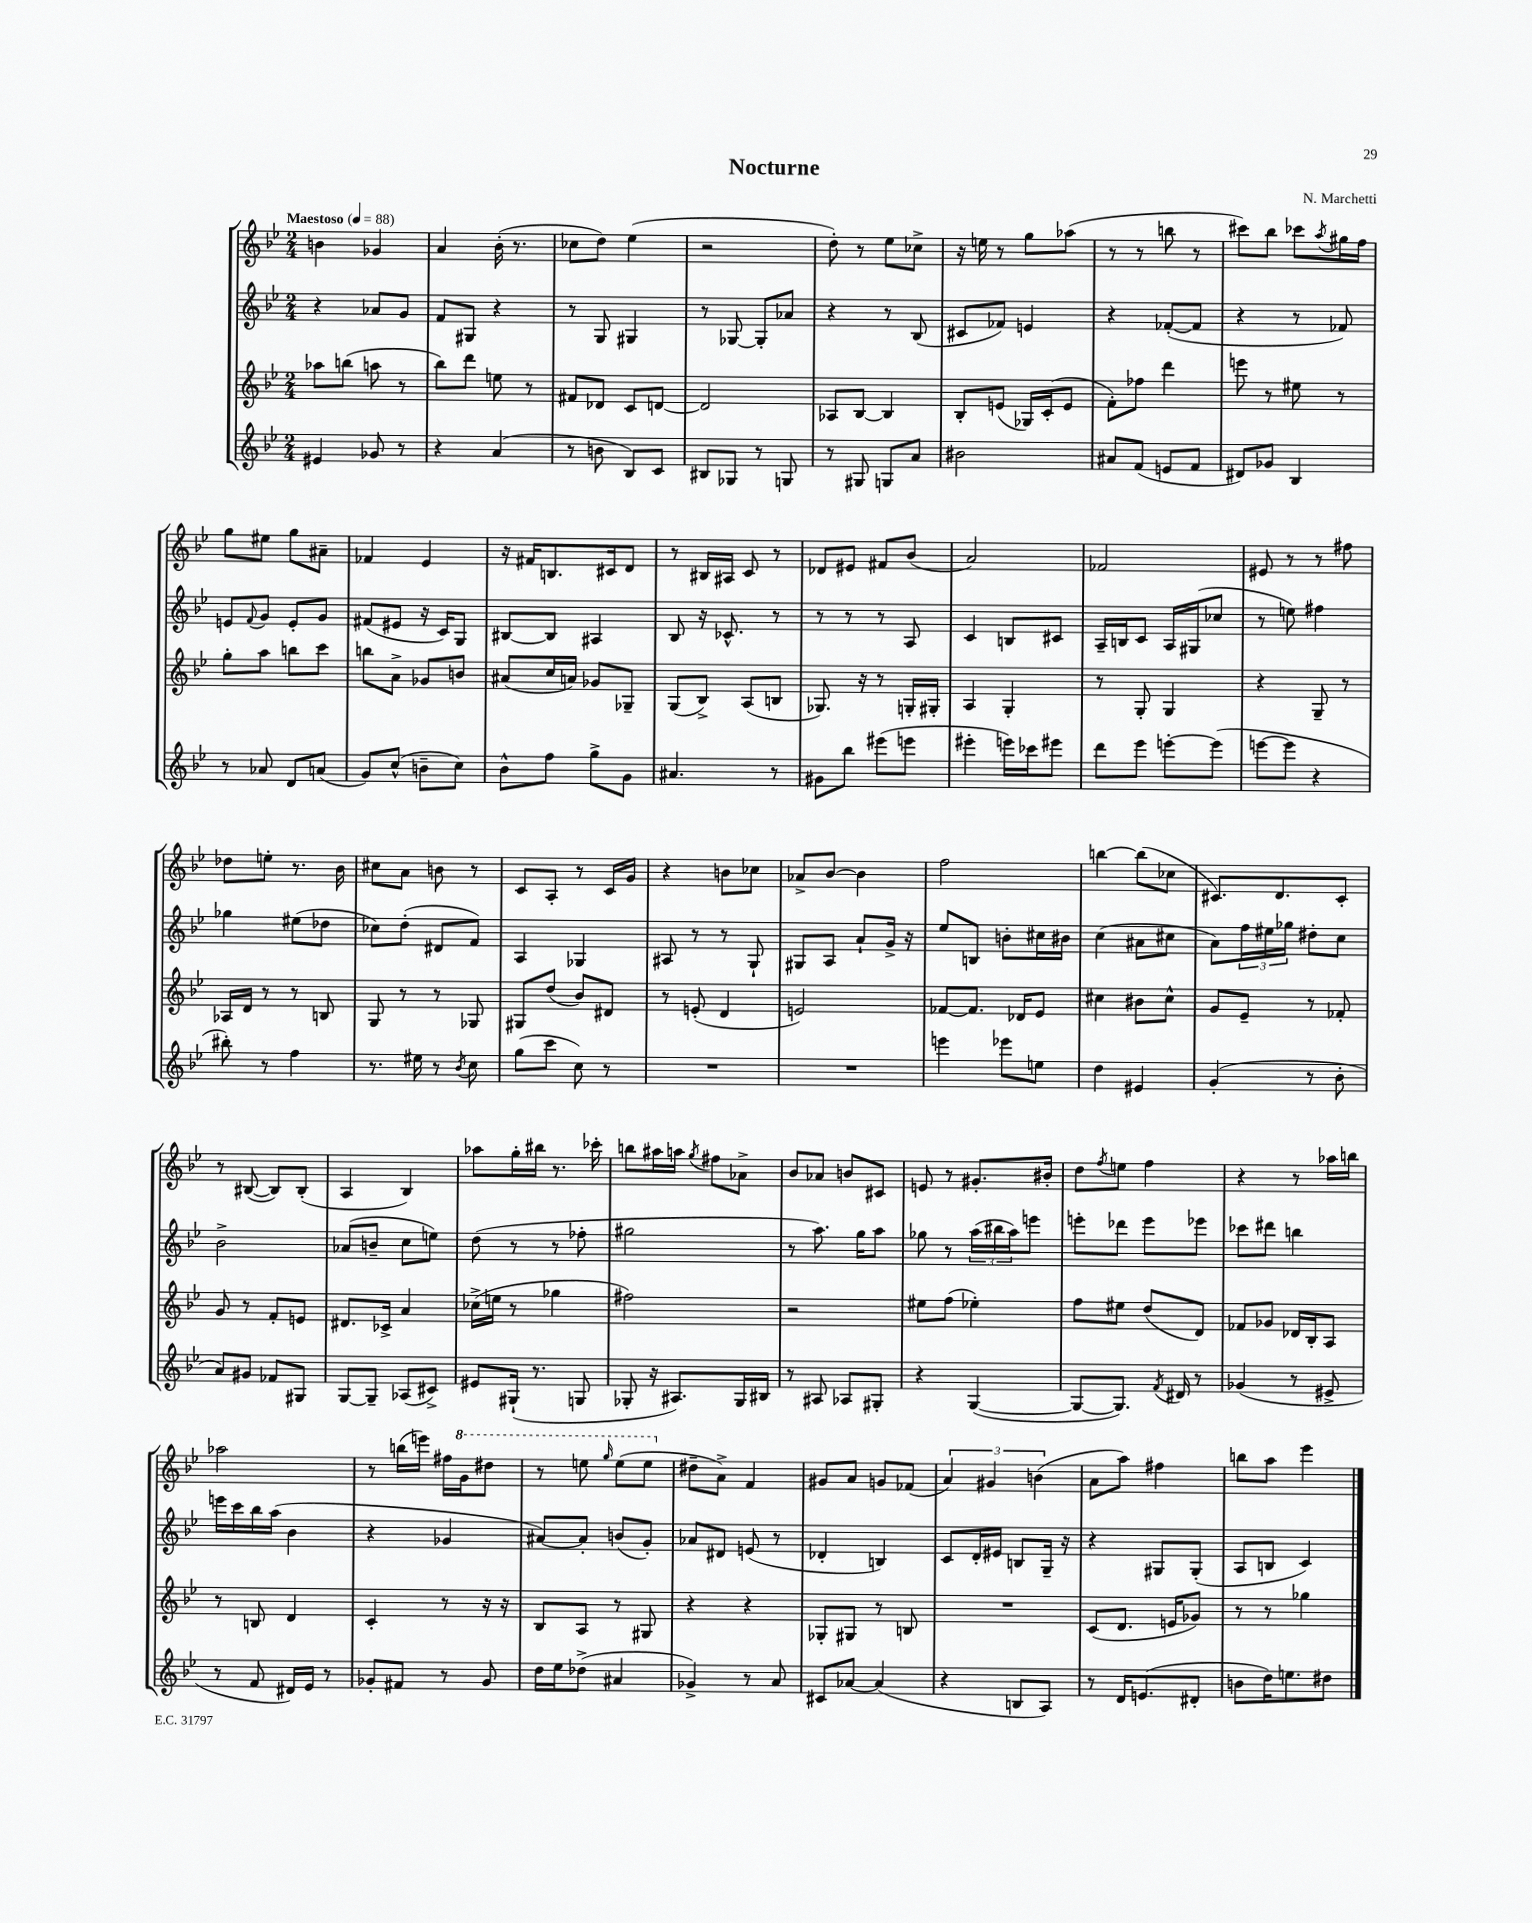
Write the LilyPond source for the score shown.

\header { title = "Nocturne" composer = "N. Marchetti" }
<<
\new StaffGroup <<
\new Staff = "s0" {
    \clef treble \key bes \major \numericTimeSignature \time 2/4 \tempo "Maestoso" 4 = 88
    b'4 ges'4 |
    a'4 bes'16-.( r8. |
    ces''8 d''8) ees''4( |
    r2 |
    d''8-.) r8 ees''8 ces''8-> |
    r16 e''16 r8 g''8 aes''8( |
    r8 r8 b''8 r8 |
    cis'''8) bes''8 ces'''8 \acciaccatura { a''8 } gis''16 f''16 |
    g''8 eis''8 g''8 ais'8-- |
    fes'4 ees'4 |
    r16 fis'16 b8. cis'16 d'8 |
    r8 bis16 ais16 c'8 r8 |
    des'8 eis'8 fis'8 bes'8( |
    a'2) |
    fes'2 |
    eis'8 r8 r8 fis''8 |
    des''8 e''8-. r8. bes'16 |
    cis''8 a'8 b'8 r8 |
    c'8 a8-. r8 c'16 g'16 |
    r4 b'8 ces''8 |
    aes'8-> bes'8~ bes'4 |
    f''2 |
    b''4~ b''8( ces''8 |
    cis'8.) d'8. cis'8-. |
    r8 bis8~( bis8) bis8-.( |
    a4 bes4) |
    aes''8 g''16-. bis''16 r8. ces'''16-. |
    b''8 ais''16 a''16 \acciaccatura { g''8 } fis''8 aes'8-> |
    bes'8 aes'8 b'8 cis'8 |
    e'8 r8 gis'8.-. bis'16-. |
    d''8 \acciaccatura { f''8 } e''8 f''4 |
    r4 r8 aes''16 b''16 |
    aes''2 |
    r8 b''16( e'''16) fis''16 \ottava #1 g''16 dis'''8 |
    r8 e'''8 \grace { g'''16 } e'''8( e'''8 \ottava #0 |
    dis''8-- a'8->) f'4 |
    gis'8 a'8 g'8 fes'8( |
    \tuplet 3/2 { a'4) gis'4 b'4( } |
    a'8 a''8) fis''4 |
    b''8 a''8 ees'''4 \bar "|." |
}
\new Staff = "s1" {
    \clef treble \key bes \major \numericTimeSignature \time 2/4
    r4 aes'8 g'8 |
    f'8 gis8 r4 |
    r8 g8 gis4 |
    r8 ges8~ ges8-. aes'8 |
    r4 r8 bes8( |
    cis'8 fes'8) e'4 |
    r4 fes'8~-.( fes'8 |
    r4 r8 fes'8) |
    e'8 \appoggiatura { f'8 } g'8 e'8-. g'8 |
    fis'8( eis'8 r16 c'16) g8 |
    bis8~ bis8 ais4 |
    bes8 r16 ces'8.-^ r8 |
    r8 r8 r8 a8 |
    c'4 b8 cis'8 |
    a16-- b16 c'8 a16 gis16( ces''8 |
    r8 e''8) fis''4 |
    ges''4 eis''8( des''8 |
    ces''8) d''8-.( dis'8 f'8) |
    a4 ges4 |
    ais8 r8 r8 g8-! |
    gis8 a8 a'8-! g'16-> r16 |
    ees''8 b8 b'8-. cis''16 bis'16 |
    c''4( ais'8 cis''8 |
    a'8) \tuplet 3/2 { f''16 eis''16 ges''16 } dis''8-. c''8 |
    bes'2-> |
    aes'8( b'8-- c''8 e''8) |
    d''8( r8 r8 fes''8-. |
    gis''2 |
    r8 a''8.) g''16 a''8 |
    ges''8 r8 \tuplet 3/2 { a''16( bis''16 a''16) } e'''8 |
    e'''8-. des'''8 e'''8 ees'''8 |
    ces'''8 dis'''8 b''4 |
    e'''16 c'''16 bes''16 a''16( bes'4 |
    r4 ges'4 |
    ais'8~) ais'8-. b'8( g'8-.) |
    aes'8 dis'8 e'8( r8 |
    des'4-. b4) |
    c'8 d'16-. eis'16 b8 g16-- r16 |
    r4 gis8 gis8-.( |
    a8 b8 c'4) \bar "|." |
}
\new Staff = "s2" {
    \clef treble \key bes \major \numericTimeSignature \time 2/4
    aes''8 b''8( a''8 r8 |
    bes''8) d'''8 e''8 r8 |
    fis'8 des'8 c'8 d'8~ |
    d'2 |
    aes8 bes8~ bes4 |
    bes8-. e'8( ges16) c'16-.( e'8 |
    f'8-.) fes''8 d'''4 |
    e'''8 r8 eis''8 r8 |
    g''8-. a''8 b''8 c'''8 |
    b''8 a'8-> ges'8 b'8 |
    ais'8( c''16 a'16) ges'8 ges8-- |
    g8( bes8->) a8( b8 |
    ges8.) r16 r8 g16-. gis16-. |
    a4 g4-. |
    r8 g8-. g4 |
    r4 g8-- r8 |
    aes16 d'16 r8 r8 b8 |
    g8 r8 r8 ges8 |
    gis8 d''8( bes'8) dis'8 |
    r8 e'8-.( d'4 |
    e'2) |
    fes'8~ fes'8. des'16 ees'8 |
    cis''4 bis'8 cis''8-^ |
    g'8 ees'8-- r8 fes'8-. |
    g'8 r8 f'8-. e'8 |
    dis'8. ces'16-> a'4 |
    ces''16->( e''16 r8 ges''4 |
    fis''2) |
    r2 |
    eis''8 f''8( ees''4-.) |
    f''8 eis''8 d''8( d'8) |
    fes'8 ges'8 des'16 bes16-. a8 |
    r8 b8 d'4 |
    c'4-. r8 r16 r16 |
    bes8 a8 r8 gis8 |
    r4 r4 |
    ges8-. gis8 r8 b8 |
    R2 |
    c'8( d'8. e'16 ges'8) |
    r8 r8 ges''4 \bar "|." |
}
\new Staff = "s3" {
    \clef treble \key bes \major \numericTimeSignature \time 2/4
    eis'4 ges'8 r8 |
    r4 a'4( |
    r8 b'8 bes8) c'8 |
    bis8 ges8 r8 g8 |
    r8 gis8 g8 a'8 |
    bis'2 |
    ais'8 f'8( e'8 f'8 |
    dis'8) ges'8 bes4 |
    r8 aes'8 d'8 a'8( |
    g'8) c''8-^( b'8-- c''8) |
    bes'8-^ f''8 g''8-> g'8 |
    ais'4. r8 |
    gis'8 bes''8 eis'''8( e'''8 |
    eis'''4-. e'''16) ces'''16 eis'''8 |
    d'''8 ees'''8 e'''8~-. e'''8( |
    e'''8~ e'''8 r4 |
    bis''8-.) r8 f''4 |
    r8. eis''16 r8 \acciaccatura { bes'8 } c''8 |
    g''8( c'''8 c''8) r8 |
    R2 |
    R2 |
    e'''4 ees'''8 e''8 |
    d''4 eis'4 |
    g'4-.( r8 bes'8-. |
    a'8) gis'8 fes'8 gis8 |
    g8~ g8-- aes8( cis'8->) |
    eis'8 gis16-!( r8. g8 |
    ges8-. r16 ais8.) ges16 bis16 |
    r8 ais8 aes8 gis8-. |
    r4 g4~( |
    g8~ g8.) \acciaccatura { f'8 } dis'16 r8 |
    ges'4( r8 eis'8-> |
    r8 f'8 dis'16) ees'16 r8 |
    ges'8-. fis'8 r8 ges'8 |
    d''16 ees''16 des''8->( ais'4 |
    ges'4->) r8 a'8 |
    cis'8 aes'8~ aes'4( |
    r4 b8 a8) |
    r8 d'16 e'8.( dis'8-. |
    b'8 d''16) e''8. dis''8 \bar "|." |
}
>>
>>
\layout { \context { \Score \remove "Bar_number_engraver" } }
